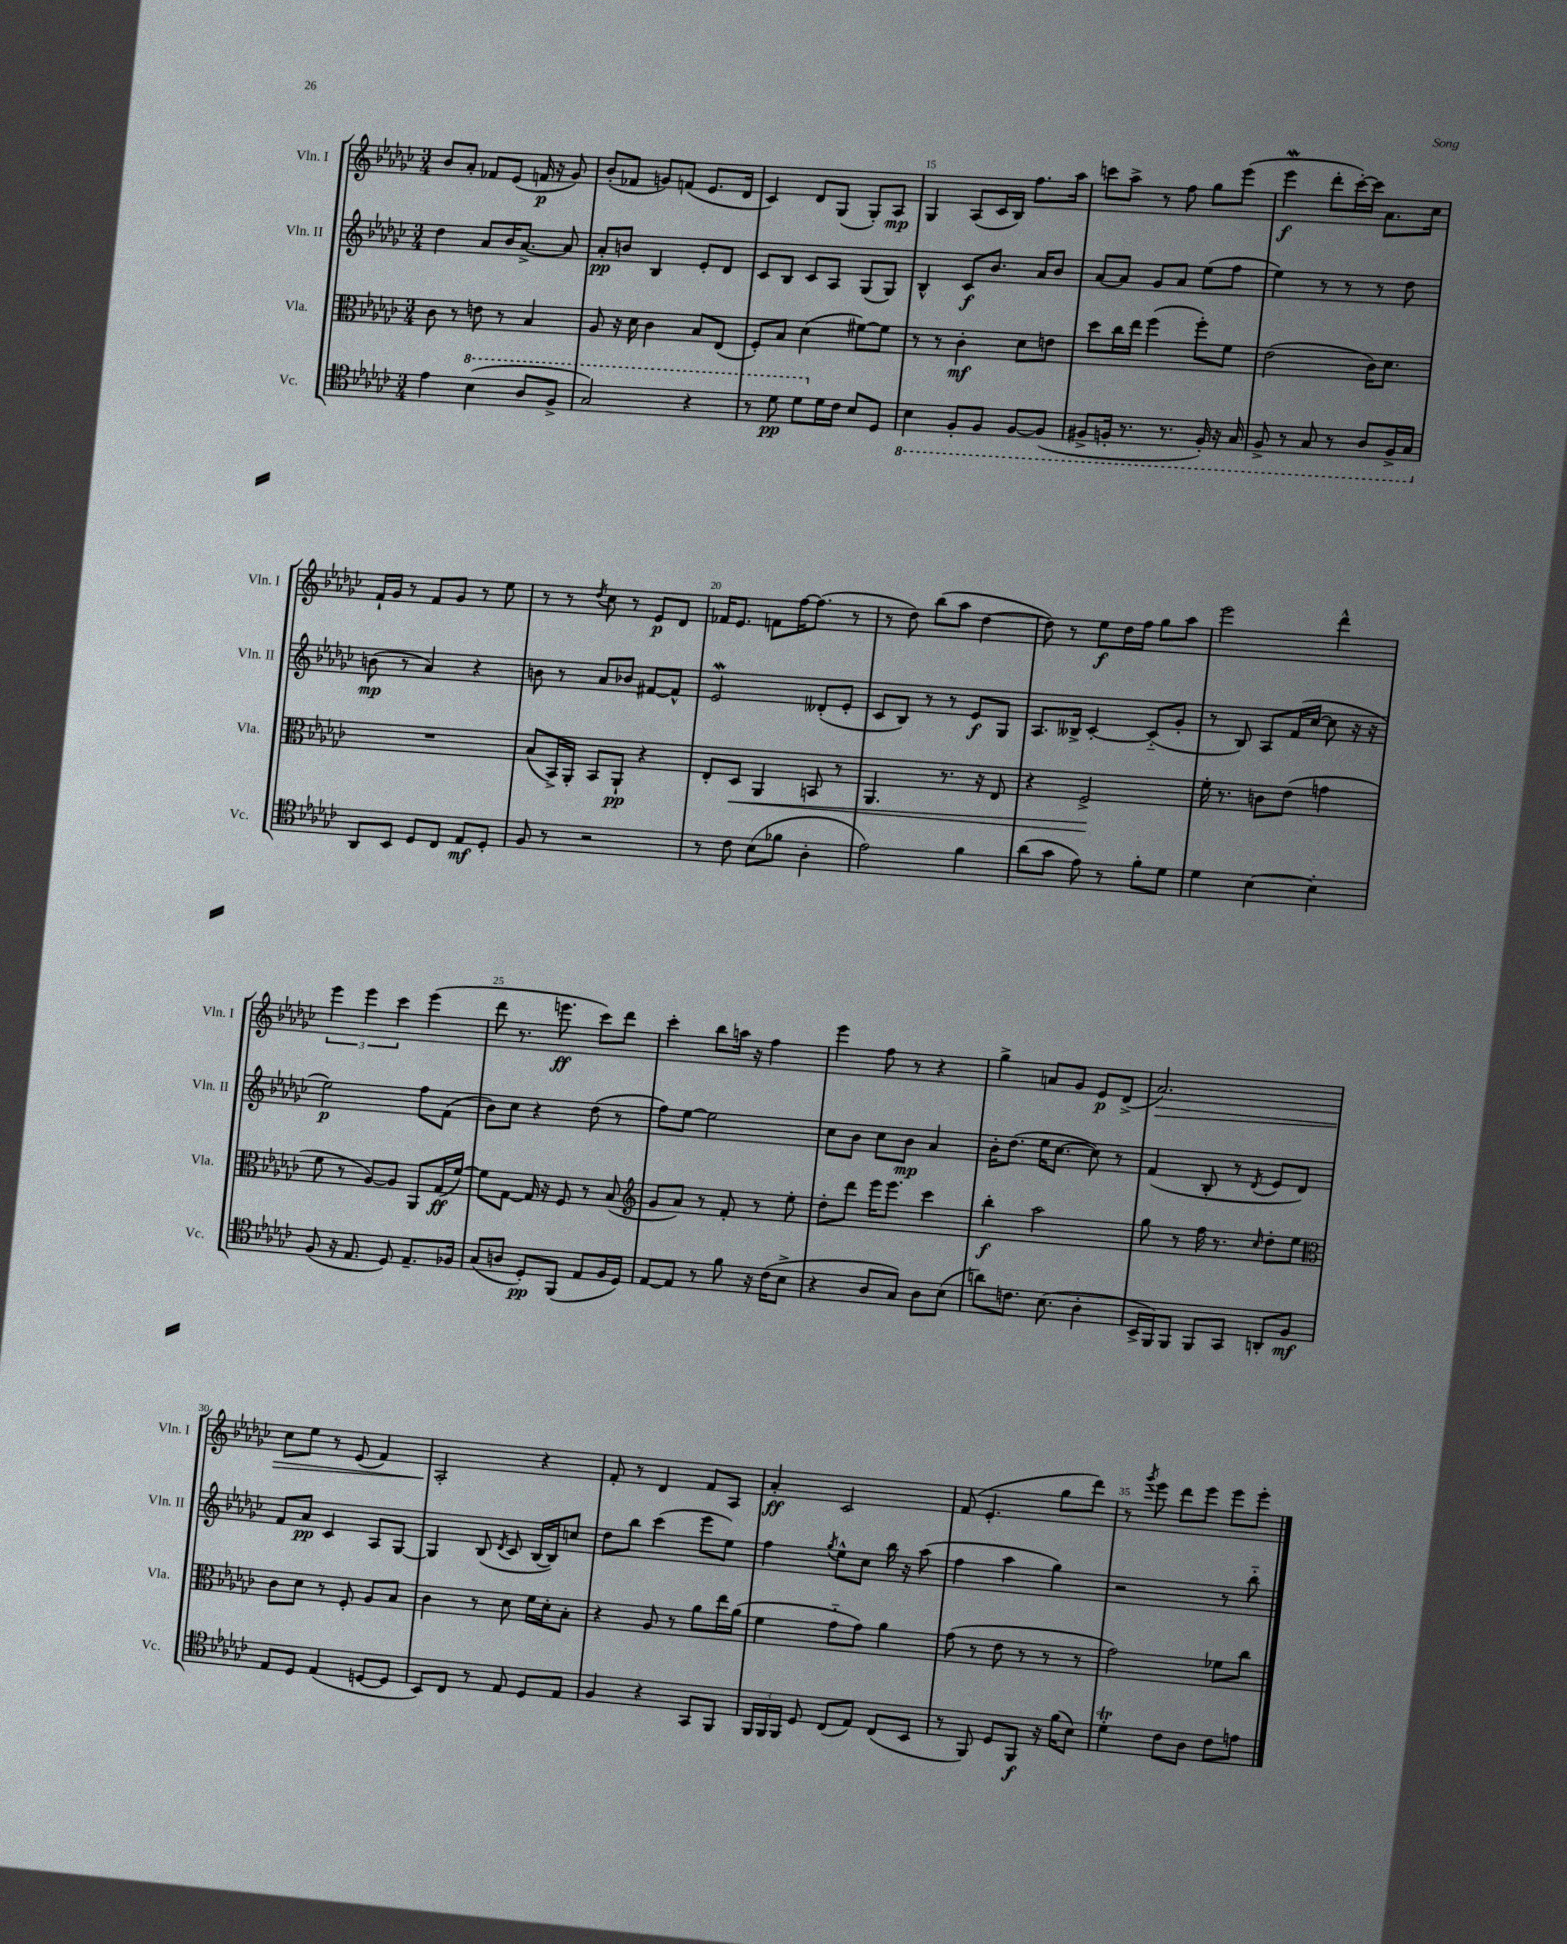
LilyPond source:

<<
\new StaffGroup <<
\new Staff = "s0" \with { instrumentName = "Vln. I" shortInstrumentName = "Vln. I" } {
    \clef treble \key ges \major \numericTimeSignature \time 3/4
    \autoBeamOff bes'8[ aes'8]-. fes'8[ ees'8]( f'16\p r16 ges'8) |
    bes'8[-.( fes'8] g'8[) f'8]( ees'8.[ des'16] |
    ces'4) des'8[ ges8]( ges8[-.) aes8]\mp |
    ges4 aes8[( ces'16 bes16]) f''8.[ aes''16] |
    c'''8[ aes''8]-> r8 f''8 ges''8[ ees'''8]( |
    ees'''4\mordent\f des'''8[-. ces'''16~-.) ces'''16] aes'8.[ ces''16] |
    f'16[-! ges'16] r8 f'8[ ges'8] r8 ees''8 |
    r8 r8 \acciaccatura { des''8 } ces''8 r8 ees'8[\p des'8] |
    fes'16[ ees'8.] f'8[ f''16~ f''8.]( r8 |
    r8 des''8) bes''8[( aes''8] des''4~ |
    des''8) r8 ees''8[\f des''16 f''16] ges''8[ aes''8] |
    ees'''2 des'''4-^ |
    \tuplet 3/2 { ees'''4 ees'''4 ces'''4 } ees'''4( |
    des'''8 r8. e'''8.\ff ces'''8[) des'''8] |
    ces'''4-. bes''8[ a''16] r16 f''4 |
    ees'''4 f''8 r8 r4 |
    ges''4-> a'8[ ges'8] ees'8[\p des'8]->( |
    aes'2.\>) |
    ces''8[ ees''8] r8 ees'8( f'4) |
    aes2-.\! r4 |
    f'8-. r8 des'4 f'8[ aes8] |
    aes'4-.\ff ces'2 |
    f'8( ees'4.-. ges''8[ des'''8]) |
    r8 \acciaccatura { ges'''8 } ees'''8 des'''8[ ees'''8] ees'''8[ ees'''8]-. \bar "|." |
}
\new Staff = "s1" \with { instrumentName = "Vln. II" shortInstrumentName = "Vln. II" } {
    \clef treble \key ges \major \numericTimeSignature \time 3/4
    \autoBeamOff des''4 aes'8[ bes'16 aes'8.]~-> aes'8 |
    aes'8[-.\pp b'8] bes4 ees'8[-. des'8] |
    ces'8[ bes8] ces'8[ aes8] ges8[( ges8]) |
    bes4-^ ces'8[\f bes'8.] aes'16[ bes'8] |
    aes'8[~ aes'8] ges'8[ aes'8] ees''8[( f''8] |
    ees''4) r8 r8 r8 des''8 |
    b'8\mp( r8 aes'4) r4 |
    b'8 r8 aes'8[ bes'8] fis'8[~ fis'8]-^ |
    ees'2\mordent deses'8[-.( ees'8]-. |
    ces'8[ bes8]) r8 r8 ees'8[\f ges8] |
    aes8.[ beses16]-> ces'4~-. ces'8[-_( ges'8]-. |
    r8 bes8) aes8[ f'16( ces''16]~ ces''8 r16 r16 |
    ees''2\p) f''8[ f'8]( |
    bes'8[) ces''8] r4 des''8( r8 |
    f''8[) ees''8]~ ees''2 |
    ces''8[ bes'8] ces''8[ bes'8]\mp aes'4 |
    bes'16[-. des''8.]( ees''16[ ces''8.]~ ces''8) r8 |
    f'4( bes8-. r8 \acciaccatura { des'8 } ees'8[ des'8]) |
    f'8[ aes'8]\pp ces'4 aes8[ ges8]~ |
    ges4 bes8( \acciaccatura { des'8 } ces'8 bes16[~ bes16) c''8] |
    des''8[ bes''8] ces'''4( ees'''8[ ees''8]) |
    f''4 \acciaccatura { ges''8 } ees''8[-^ ces''8] bes''16 r16 aes''8( |
    f''4 aes''4 ges''4) |
    r2 r8 bes''8-_ \bar "|." |
}
\new Staff = "s2" \with { instrumentName = "Vla." shortInstrumentName = "Vla." } {
    \clef alto \key ges \major \numericTimeSignature \time 3/4
    \autoBeamOff ces'8 r8 e'8 r8 bes4 |
    aes8 r16 des'16 ces'4 bes8[ ees8]( |
    f8[-.) bes8] des'4( fis'8[~) fis'8] |
    r8 r8 ces'4-.\mf des'8[ e'8] |
    des''8[ ces''16 ees''16] f''4( f''8[-.) f'8] |
    ees'2( ces'16[) des'8.] |
    R2. |
    bes8[( bes,16->) aes,16]-. bes,8[ aes,8]-!\pp r4 |
    ees8[-. des8]\< aes,4 b,8 r8 |
    aes,4. r8. r16 ees8 |
    r4 f2->\! |
    f'16-. r8. c'8[ ees'8]( g'4 |
    f'8 r8 aes8[~) aes8] aes,8[ ges16\ff( f'16]~) |
    f'8[ ges8]~ ges16 r16 f8 r8 bes8( |
    \clef treble ges'8[ aes'8]) r8 f'8-. r8 ees''8-. |
    des''8[-. des'''8] ees'''16[ ees'''8.] ces'''4 |
    bes''4-.\f aes''2 |
    ges''8 r8 f''16 r8. \grace { ces''16 } des''8[-. ees''8] |
    \clef alto ces'8[ des'8] r8 f8-. aes8[ bes8] |
    ces'4 r8 des'8 f'16[ des'16-. bes8]-. |
    r4 aes8 r8 aes'8[ ees''16 aes'16]( |
    f'4 ges'8[-_ ges'8]) aes'4 |
    ges'8( r8 ees'8 r8 r8 r8 |
    ges'2) fes'8[ ces''8] \bar "|." |
}
\new Staff = "s3" \with { instrumentName = "Vc." shortInstrumentName = "Vc." } {
    \clef tenor \key ges \major \numericTimeSignature \time 3/4
    \autoBeamOff ees'4 \ottava #1 bes'4( aes'8[ f'8]-> |
    ges'2) r4 |
    r8 des''8\pp des''8[ \ottava #0 des'16 ces'16] bes8[ des8] |
    \ottava #-1 bes,4 f,8[-. f,8] f,8[~ f,8]( |
    fis,8[-> f,16]-. r8. r8. f,16-.) r16 ges,16 |
    f,8-> r8 ges,8 r8 aes,8[ f,16-> ges,16] \ottava #0 |
    aes,8[ bes,8] des8[ ces8] ees8[\mf des8]-. |
    f8 r8 r2 |
    r8 ces'8 bes8[( fes'8] aes4-. |
    ees'2) f'4 |
    aes'8[( ges'8] ees'8) r8 f'8[-. des'8] |
    des'4 bes4~ bes4-. |
    f8( r16 ees8. des8) ees8.[-- fes16] |
    ges8[( a8] des8[-.\pp) f,8]( ees8[ f16 des16]) |
    ees8[~ ees8] r8 f'8 r16 ces'16[( bes8]-> |
    r4 aes8[ ges8]) aes8[ bes8]( |
    a'8[) c'8.] bes8.( aes4-. |
    bes,16[-> f,16) f,8] f,8[ ges,8] a,8[-. f8]\mf |
    ees8[ des8] ees4( d8[~ d8] |
    bes,8[) ces8] r8 ees8 des8[ ees8] |
    f4 r4 ges,8[ f,8] |
    \tuplet 3/2 { f,16[ f,16 f,16] } des8 ces8[( ees8]) ces8[( bes,8] |
    r8 f,8) des8[ f,8]\f r16 f'16[( bes8]) |
    des'4-.\trill ces'8[ aes8] ces'8[ e'8] \bar "|." |
}
>>
>>
\layout { \context { \Score currentBarNumber = #12 \override BarNumber.break-visibility = ##(#f #t #t) barNumberVisibility = #(every-nth-bar-number-visible 5) } }
